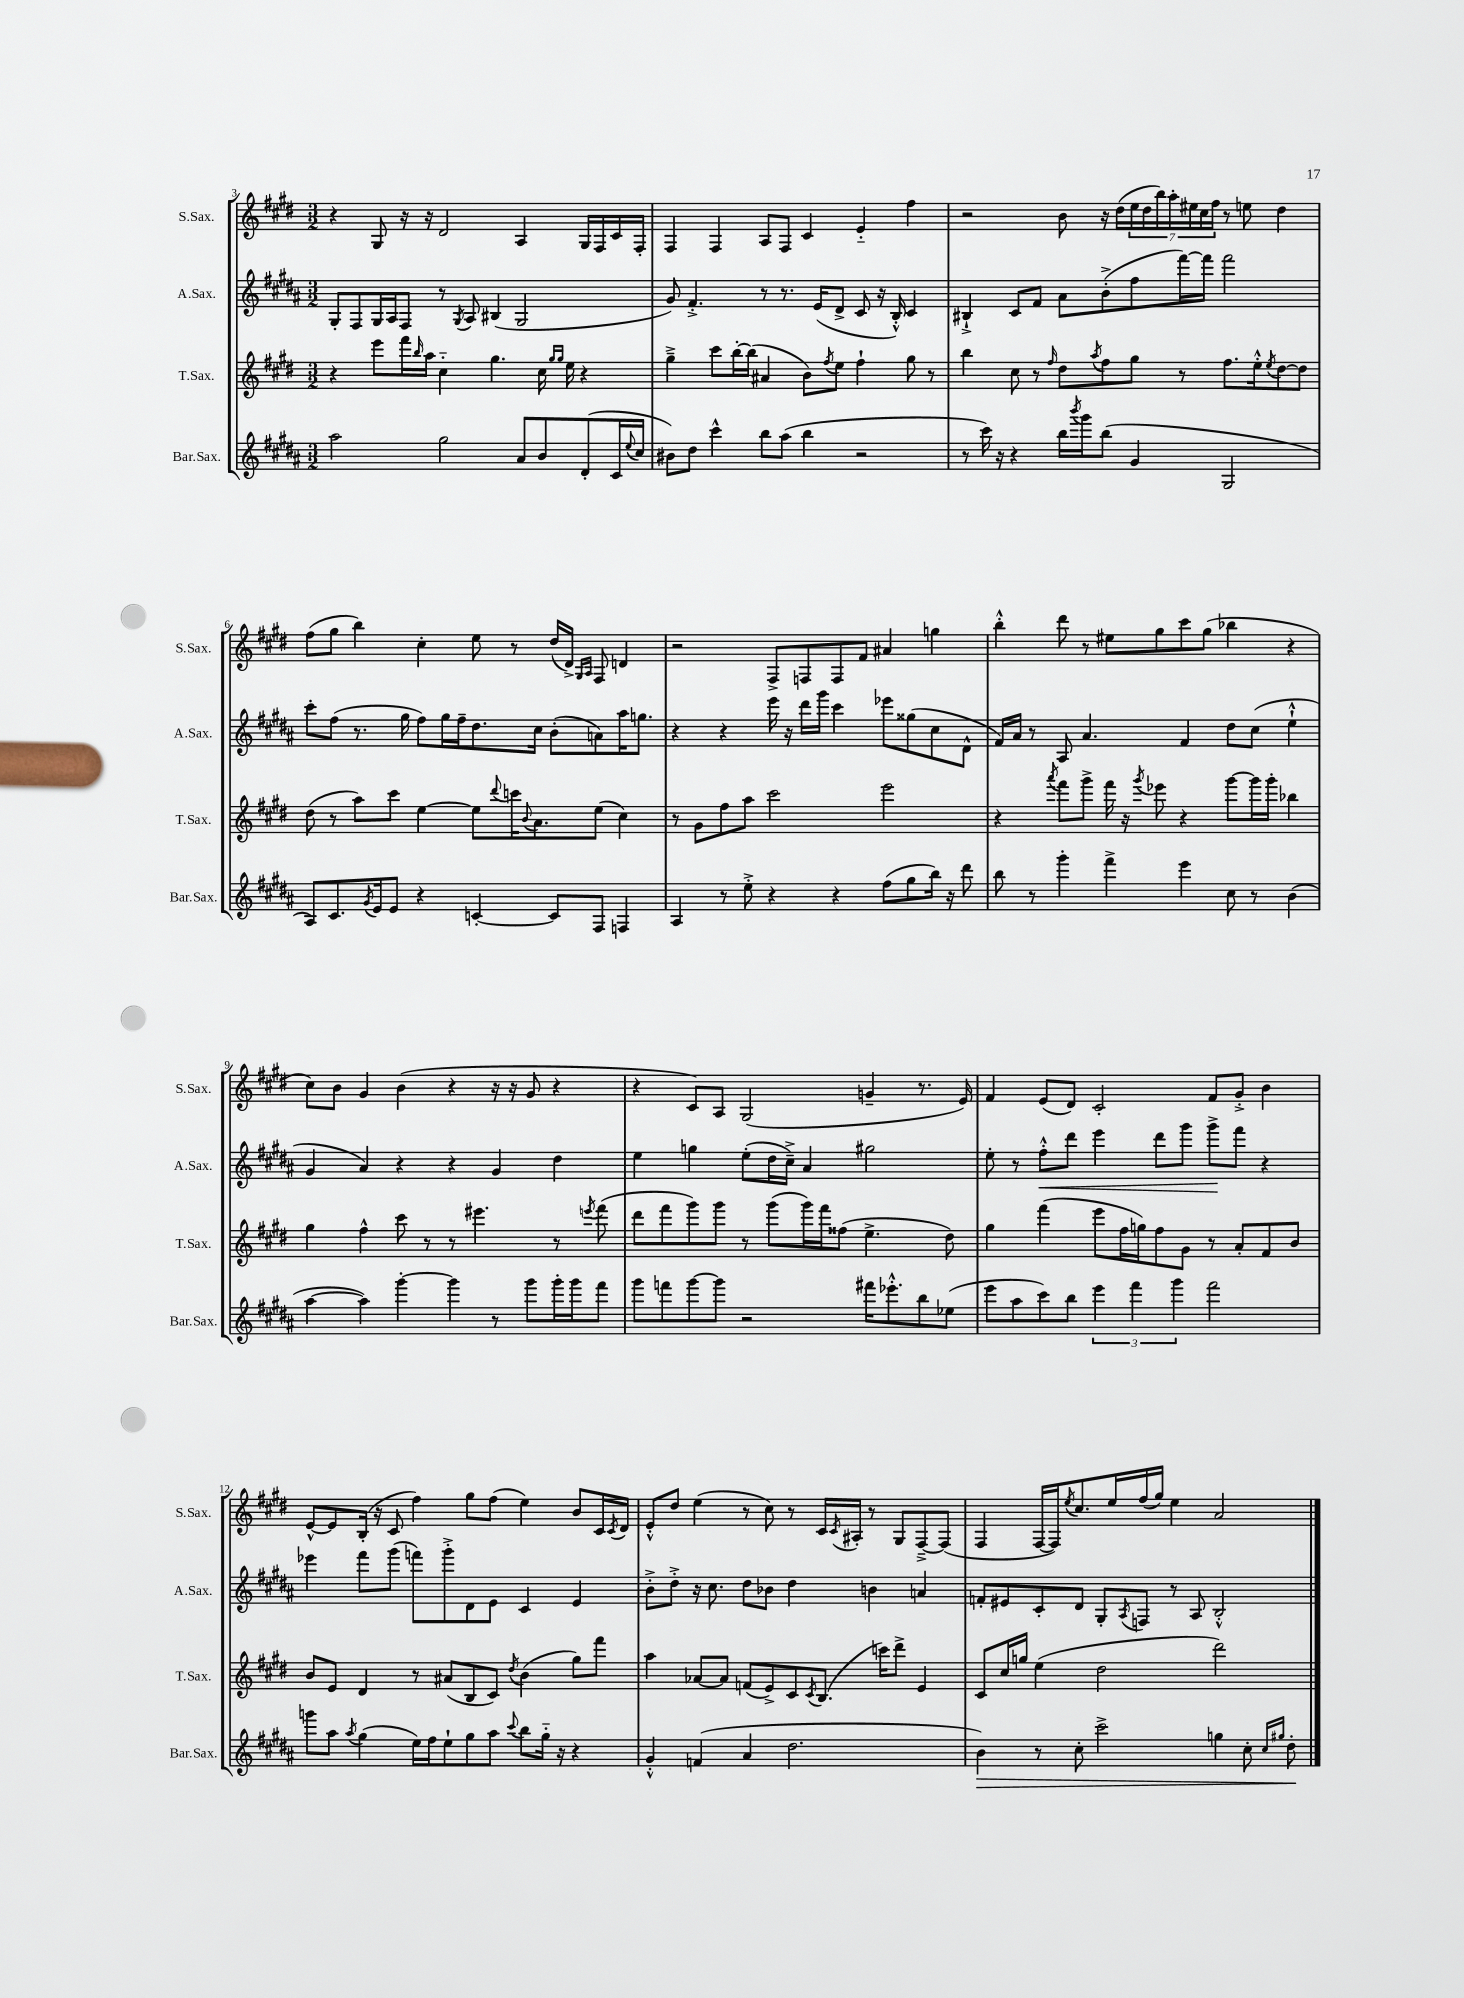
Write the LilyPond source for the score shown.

<<
\new StaffGroup <<
\new Staff = "s0" \with { instrumentName = "S.Sax." shortInstrumentName = "S.Sax." } {
    \clef treble \key e \major \numericTimeSignature \time 3/2
    r4 gis8 r16 r16 dis'2 a4 gis16 fis16 cis'16 fis16-. |
    fis4 fis4 a8 fis8 cis'4 e'4-_ fis''4 |
    r2 b'8 r16 dis''16( \tuplet 7/4 { e''16 dis''16 b''16) a''16-. eis''16 cis''16 fis''16 } r8 e''8 dis''4 |
    fis''8( gis''8 b''4) cis''4-. e''8 r8 dis''16( dis'16->) \grace { gis16 a16 } fis8 d'4 |
    r2 fis8-> f8 f8 fis'8 ais'4 g''4 |
    b''4-.-^ dis'''8 r8 eis''8 gis''8 cis'''8 gis''8( bes''4 r4 |
    cis''8) b'8 gis'4 b'4( r4 r16 r16 gis'8 r4 |
    r4 cis'8) a8 gis2( g'4-- r8. e'16) |
    fis'4 e'8( dis'8) cis'2-. fis'8 gis'8-.-> b'4 |
    e'8~-^ e'8 b16-.( r16 cis'8 fis''4) gis''8 fis''8( e''4) b'8 cis'16 \acciaccatura { cis'8 } dis'16 |
    e'8-.-^ dis''8 e''4( r8 cis''8) r8 cis'16 \acciaccatura { cis'8 } ais16-. r8 gis8 fis8~---> fis8( |
    fis4 fis16~ fis16) \acciaccatura { e''8 } cis''8. e''16 fis''16( gis''16) e''4 a'2 \bar "|." |
}
\new Staff = "s1" \with { instrumentName = "A.Sax." shortInstrumentName = "A.Sax." } {
    \clef treble \key b \major \numericTimeSignature \time 3/2
    gis8-. fis8 gis16 ais16 fis8 r8 \acciaccatura { gis8 } ais8 bis4( gis2 |
    gis'8) fis'4.-.-> r8 r8. e'16( dis'8-> cis'8 r16 b16-.-^) cis'4 |
    bis4-!-> cis'8 fis'8 ais'8 b'8-.->( fis''8 fis'''16~) fis'''16 fis'''2 |
    cis'''8-. fis''8( r8. gis''16 fis''8) gis''16 fis''16-- dis''8. cis''16 b'8-.( a'8) ais''16 g''8. |
    r4 r4 e'''16 r16 dis'''16 gis'''16 cis'''4 ees'''8 gisis''8( cis''8 dis'8-^ |
    fis'16) ais'16 r8 ais8 ais'4. fis'4 dis''8 cis''8( e''4-!-^ |
    gis'4 ais'4) r4 r4 gis'4 dis''4 |
    e''4 g''4 e''8-.( dis''16 cis''16--->) ais'4 gis''2 |
    e''8-. r8 fis''8-.-^\< dis'''8 e'''4 dis'''8 gis'''8 gis'''8->\! fis'''8 r4 |
    ees'''4 fis'''8 gis'''8( f'''8) gis'''8-.-> dis'8 e'8 cis'4 e'4 |
    b'8-.-> dis''8-.-> r16 cis''8. dis''8 bes'8 dis''4 b'4 a'4 |
    f'8-. eis'8 cis'8-. dis'8 gis8-. \acciaccatura { ais8 } f8 r8 ais8 b2-.-^ \bar "|." |
}
\new Staff = "s2" \with { instrumentName = "T.Sax." shortInstrumentName = "T.Sax." } {
    \clef treble \key e \major \numericTimeSignature \time 3/2
    r4 e'''8 fis'''16 \grace { b''16 } a''16 cis''4-_ gis''4. cis''16 \grace { gis''16 gis''16 } e''16 r4 |
    gis''4---> cis'''8 b''16~-. b''16( ais'4 b'8) \acciaccatura { fis''8 } e''8 fis''4-! gis''8 r8 |
    b''4 cis''8 r8 \grace { fis''16 } dis''8 \acciaccatura { a''8 } fis''8 gis''8 r8 fis''8. e''16-.-^ \acciaccatura { e''8 } dis''8~ dis''8 |
    dis''8( r8 a''8) cis'''8 e''4~ e''8 \appoggiatura { dis'''8 } c'''16 \appoggiatura { b'8 } a'8. e''8( cis''4) |
    r8 gis'8 fis''8 a''8 cis'''2 e'''2 |
    r4 \acciaccatura { a'''8 } fis'''8 gis'''8-> fis'''16 r16 \acciaccatura { gis'''8 } ees'''8 r4 gis'''8~ gis'''16 gis'''16-. bes''4 |
    gis''4 fis''4-^ cis'''8 r8 r8 eis'''4. r8 \acciaccatura { e'''8 } fis'''8( |
    dis'''8 fis'''8 gis'''8) gis'''8 r8 gis'''8( gis'''16) fis'''16 fisis''8( e''4.-> dis''8) |
    gis''4 fis'''4( e'''8 fis''16 g''16) fis''8 gis'8 r8 a'8-. fis'8 b'8 |
    b'8 e'8 dis'4 r8 ais'8( b8 cis'8) \acciaccatura { dis''8 } b'4( gis''8) fis'''8 |
    a''4 aes'8~ aes'8 f'8( e'8->) cis'8 \acciaccatura { cis'8 } b8.( c'''16) dis'''8-> e'4 |
    cis'8 cis''16 g''16 e''4( dis''2 dis'''2) \bar "|." |
}
\new Staff = "s3" \with { instrumentName = "Bar.Sax." shortInstrumentName = "Bar.Sax." } {
    \clef treble \key b \major \numericTimeSignature \time 3/2
    ais''2 gis''2 ais'8 b'8 dis'8-.( cis'16 \appoggiatura { e''8 } cis''16 |
    bis'8) dis''8 cis'''4-^ b''8 ais''8( b''4 r2 |
    r8 cis'''16) r16 r4 b''16 \acciaccatura { b'''8 } gis'''16 b''8( gis'4 gis2 |
    ais8) cis'8. \acciaccatura { gis'8 } e'16 e'8 r4 c'4~-. c'8 fis8 f4 |
    ais4 r8 e''8-.-> r4 r4 fis''8( gis''8 b''16) r16 dis'''8 |
    b''8 r8 gis'''4-. fis'''4-> e'''4 cis''8 r8 b'4( |
    ais''4~ ais''4) gis'''4~-. gis'''4 r8 gis'''8 gis'''16-. gis'''16 fis'''8 |
    gis'''8 f'''8 gis'''8~ gis'''8 r2 fis'''16 ees'''8.-.-^ b''8 ees''8( |
    e'''8 ais''8 cis'''8) b''8 \tuplet 3/2 { e'''4 fis'''4 gis'''4 } fis'''2 |
    g'''8 ais''8 \acciaccatura { ais''8 } gis''4( e''16) fis''16 e''8-! gis''8 ais''8 \appoggiatura { cis'''8 } b''8 gis''16-_ r16 r4 |
    gis'4-.-^ f'4( ais'4 dis''2. |
    b'4\>) r8 cis''8-. cis'''2-> g''4 cis''8-. \grace { cis''16 gis''16 } dis''8-.\! \bar "|." |
}
>>
>>
\layout { \context { \Score currentBarNumber = #3 } }
